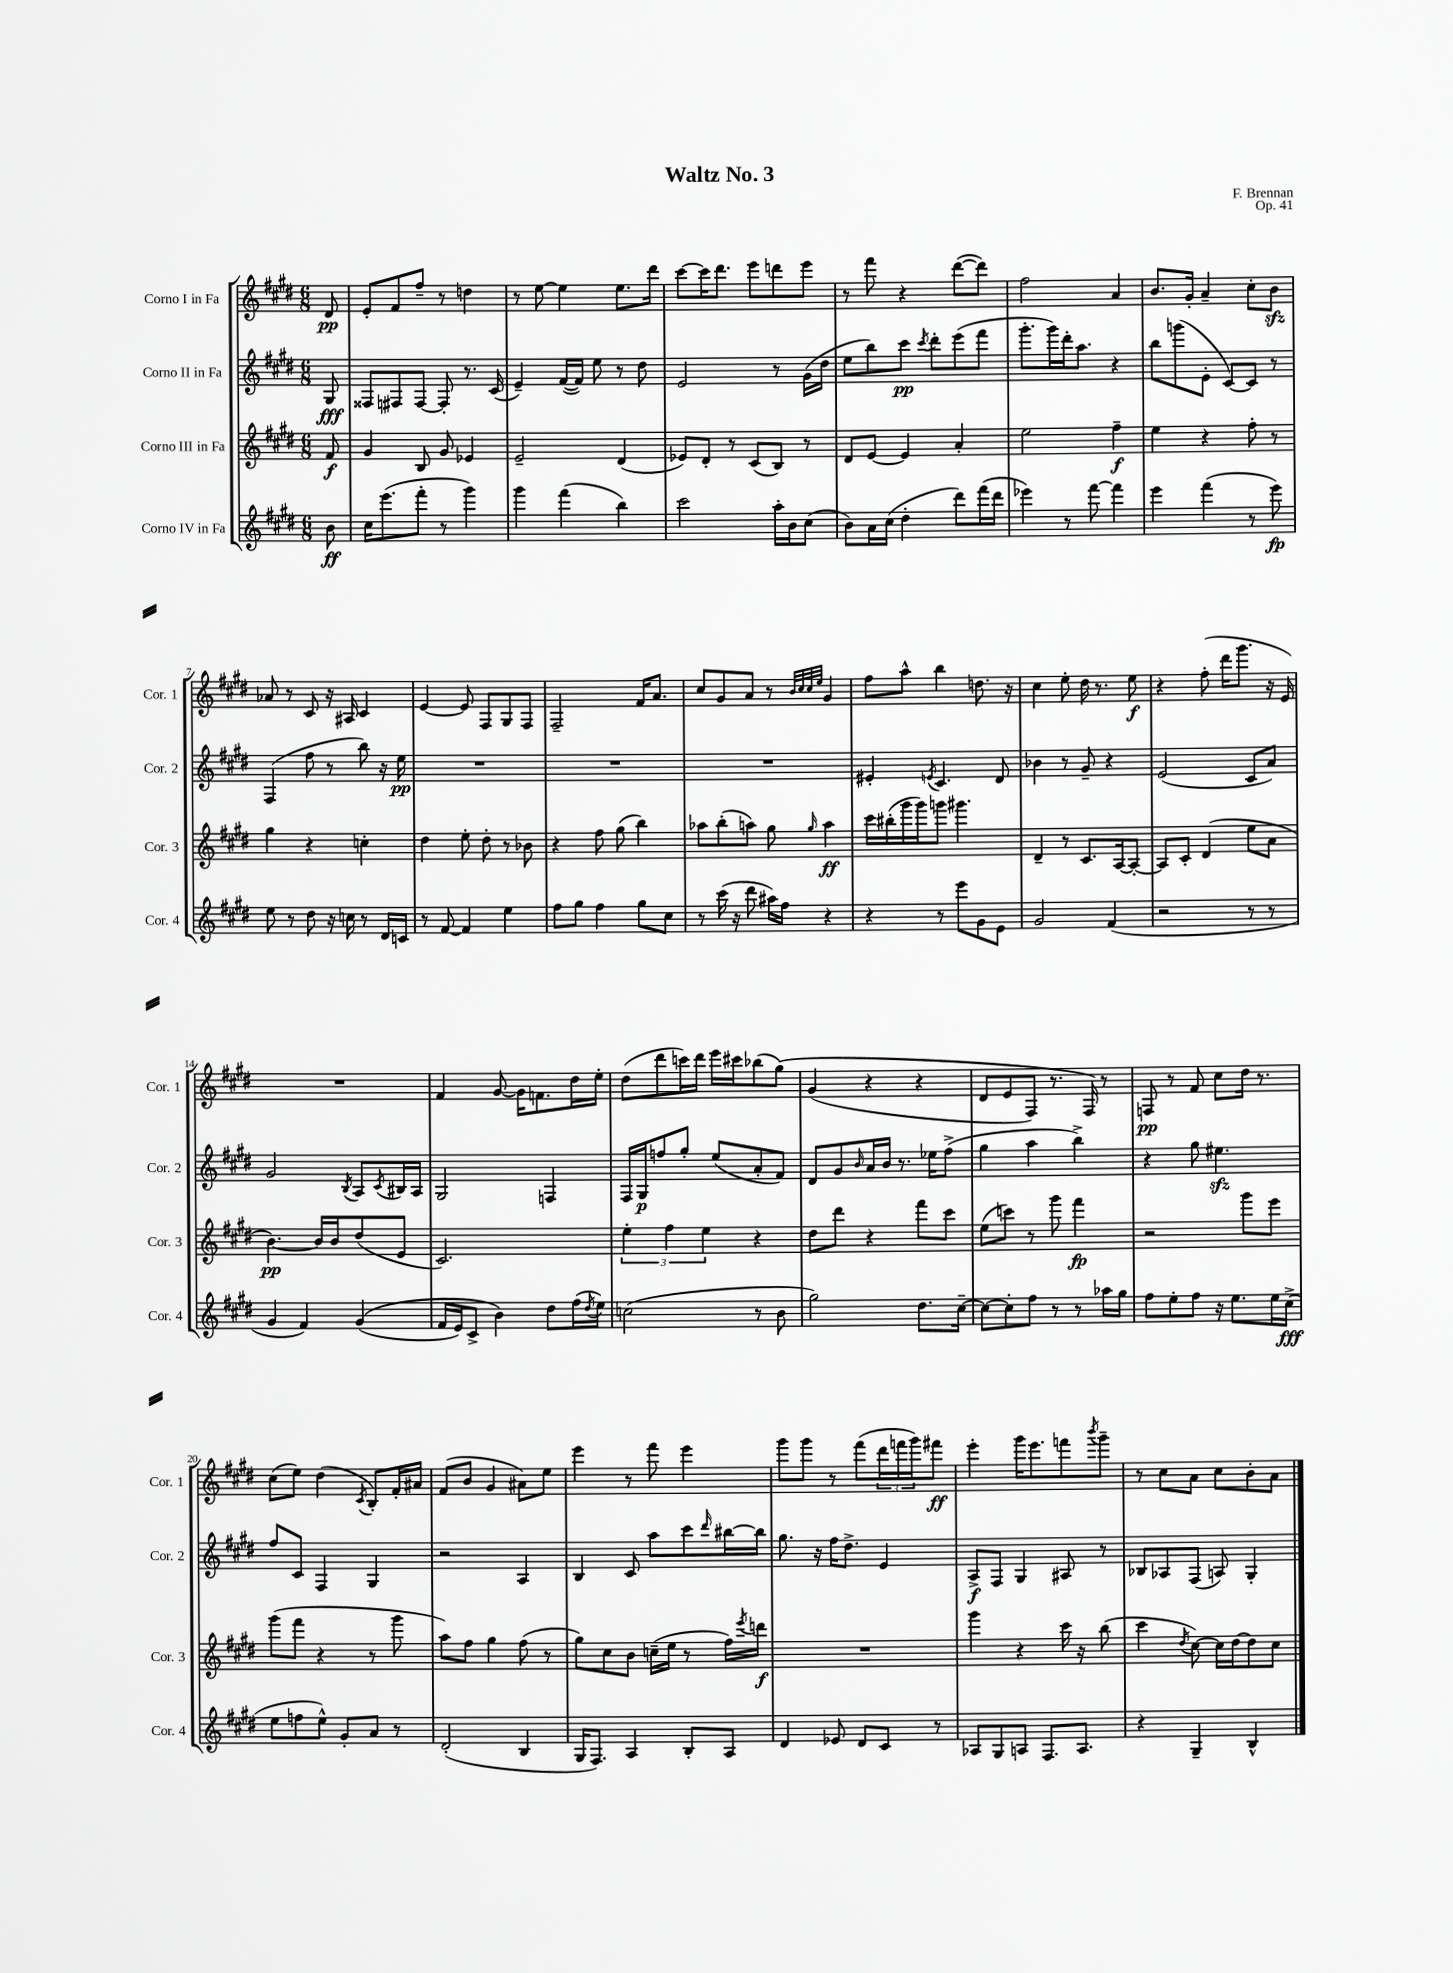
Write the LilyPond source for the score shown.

\header { title = "Waltz No. 3" composer = "F. Brennan" opus = "Op. 41" }
<<
\new StaffGroup <<
\new Staff = "s0" \with { instrumentName = "Corno I in Fa" shortInstrumentName = "Cor. 1" } {
    \clef treble \key e \major \numericTimeSignature \time 6/8 \partial 8
    dis'8\pp |
    e'8-. fis'8 fis''8-- r8 d''4 |
    r8 e''8~ e''4 e''8. dis'''16 |
    cis'''8~ cis'''16 dis'''8. e'''8 d'''8 e'''8 |
    r8 fis'''8 r4 dis'''8~( dis'''8) |
    fis''2 a'4 |
    b'8. gis'16-. a'4-- cis''8-. b'8\sfz |
    aes'8 r8 cis'8 r16 ais16 cis'4 |
    e'4~ e'8 fis8 gis8 fis8 |
    fis2-- fis'16 a'8. |
    cis''8 gis'8 a'8 r8 \grace { b'32 cis''32 cis''32 e''32 } gis'4 |
    fis''8 a''8-^ b''4 d''8. r16 |
    cis''4 e''8-. dis''16 r8. e''8\f |
    r4 fis''8-.( dis'''16 gis'''8. r16 e'16) |
    R2. |
    fis'4 gis'8~ gis'16 f'8. dis''16 e''16-. |
    dis''8( dis'''8 c'''16) dis'''16 e'''16 cis'''16 bes''8( gis''8)\( |
    gis'4( r4 r4 |
    dis'8 e'8 fis8) r8. fis16\) r8 |
    f8\pp r8 fis'8 cis''8 dis''16 r8. |
    cis''8( e''8) dis''4( \acciaccatura { cis'8 } b8-.) fis'16-. ais'16 |
    fis'8( b'8 gis'4 ais'8) e''8 |
    e'''4 r8 fis'''8 e'''4 |
    gis'''8 gis'''8 r8 fis'''8( \tuplet 3/2 { dis'''16 f'''16 gis'''16) } fis'''8\ff |
    e'''4-. gis'''16 e'''8. f'''8 \acciaccatura { b'''8 } gis'''8-- |
    r8 cis''8 a'8 cis''8 b'8-. a'8 \bar "|." |
}
\new Staff = "s1" \with { instrumentName = "Corno II in Fa" shortInstrumentName = "Cor. 2" } {
    \clef treble \key e \major \numericTimeSignature \time 6/8 \partial 8
    gis8\fff |
    fisis8 fis8 fis8~ fis8-. r8. cis'16( |
    e'4--) fis'16~( fis'16) e''8 r8 dis''8 |
    e'2 r8 gis'16( dis''16 |
    e''8 b''8) cis'''8\pp \acciaccatura { cis'''8 } dis'''8-. e'''8( fis'''8 |
    gis'''8.-. gis'''16) dis'''16-. a''8. r4 |
    b''8 g'''8( e'8-. cis'8~) cis'8 r8 |
    fis4( fis''8 r8 b''8) r16 e''16\pp |
    R2. |
    R2. |
    R2. |
    eis'4-. \acciaccatura { e'8 } cis'4. dis'8 |
    bes'4 r8 gis'8-- r4 |
    e'2( cis'8 a'8) |
    gis'2 \acciaccatura { b8 } a8 \acciaccatura { cis'8 } bis16 a16 |
    gis2 f4 |
    fis16 gis16\p f''8 gis''8-. e''8( a'8-. fis'8) |
    dis'8 gis'8 \grace { b'16 } a'16 b'16 r8. ees''16 fis''8->( |
    gis''4 a''4 b''4->) |
    r4 gis''8 eis''4.\sfz |
    fis''8 cis'8 fis4 gis4 |
    r2 a4 |
    b4 cis'8 a''8 cis'''8 \grace { dis'''16 } bis''16~ bis''16 |
    gis''8. r16 fis''16 dis''8.-> e'4 |
    a8->\f fis8 gis4 ais8 r8 |
    bes8 aes8 fis8( a8) gis4-. \bar "|." |
}
\new Staff = "s2" \with { instrumentName = "Corno III in Fa" shortInstrumentName = "Cor. 3" } {
    \clef treble \key e \major \numericTimeSignature \time 6/8 \partial 8
    fis'8\f |
    gis'4 b8 gis'8 ees'4 |
    e'2-- dis'4( |
    ees'8) dis'8-. r8 cis'8( b8) r8 |
    dis'8 e'8~ e'4 a'4-. |
    e''2 fis''4--\f |
    e''4 r4 fis''8-. r8 |
    gis''4 r4 c''4-. |
    dis''4 e''8-. dis''8-. r8 bes'8 |
    r4 fis''8 gis''8( b''4) |
    aes''8 b''8-.( a''8) gis''8 \grace { gis''16 } a''4\ff |
    cis'''16 bis''16-.( gis'''16 gis'''16) g'''8 gis'''4. |
    dis'4-- r8 cis'8. a16~ a8~-. |
    a8 cis'8-. dis'4( e''8 a'8 |
    b'4.~\pp) b'16 b'16 dis''8( e'8 |
    cis'2.) |
    \tuplet 3/2 { e''4-. fis''4 e''4 } r4 |
    dis''8 dis'''8 r4 fis'''8 cis'''8 |
    e''8( c'''8) r8 gis'''8 fis'''4\fp |
    r2 gis'''8 e'''8 |
    gis'''8( fis'''8 r4 r8 gis'''8 |
    a''8) fis''8 gis''4 fis''8( r8 |
    gis''8) cis''8 b'8 c''16--( e''16 r8 fis''16) \acciaccatura { e'''8 } d'''16\f |
    R2. |
    gis'''4 r4 cis'''16 r16 b''8( |
    cis'''4 \acciaccatura { dis''8 } cis''8~) cis''16 dis''16~ dis''8 cis''8 \bar "|." |
}
\new Staff = "s3" \with { instrumentName = "Corno IV in Fa" shortInstrumentName = "Cor. 4" } {
    \clef treble \key e \major \numericTimeSignature \time 6/8 \partial 8
    b'8\ff |
    cis''16 e'''8.( fis'''8-. r8 gis'''4) |
    gis'''4 fis'''4( b''4) |
    cis'''2 a''16-. b'16 cis''8( |
    b'8) a'16 cis''16( dis''4-. dis'''8) fis'''16( dis'''16 |
    ees'''4) r8 fis'''8~ fis'''4 |
    e'''4 fis'''4( r8 e'''8\fp) |
    e''8 r8 dis''8 r16 c''16 r8 dis'16 c'16 |
    r8 fis'8~ fis'4 e''4 |
    fis''8 gis''8 fis''4 gis''8 cis''8 |
    r8 cis'''16( r16 dis'''8 ais''16) fis''16 r4 |
    r4 r8 e'''8 gis'8 e'8 |
    gis'2 fis'4( |
    r2 r8 r8 |
    gis'4 fis'4) gis'4(\( |
    fis'16 e'16) cis'8-> b'4\) dis''8 fis''16( \acciaccatura { dis''8 } e''16) |
    c''2( r8 b'8 |
    gis''2) dis''8. cis''16~-- |
    cis''8~ cis''8-. fis''8 r8 r8 aes''16 gis''16 |
    fis''8 e''8-. fis''8 r16 e''8. e''16 cis''16->\fff( |
    e''8 f''8 e''8-^) gis'8-. a'8 r8 |
    dis'2-.( b4 |
    gis16 fis8.) a4 b8-. a8 |
    dis'4 ees'8 dis'8 cis'8 r8 |
    aes8 gis8 a8 fis8. a8. |
    r4 gis4-- b4-^ \bar "|." |
}
>>
>>
